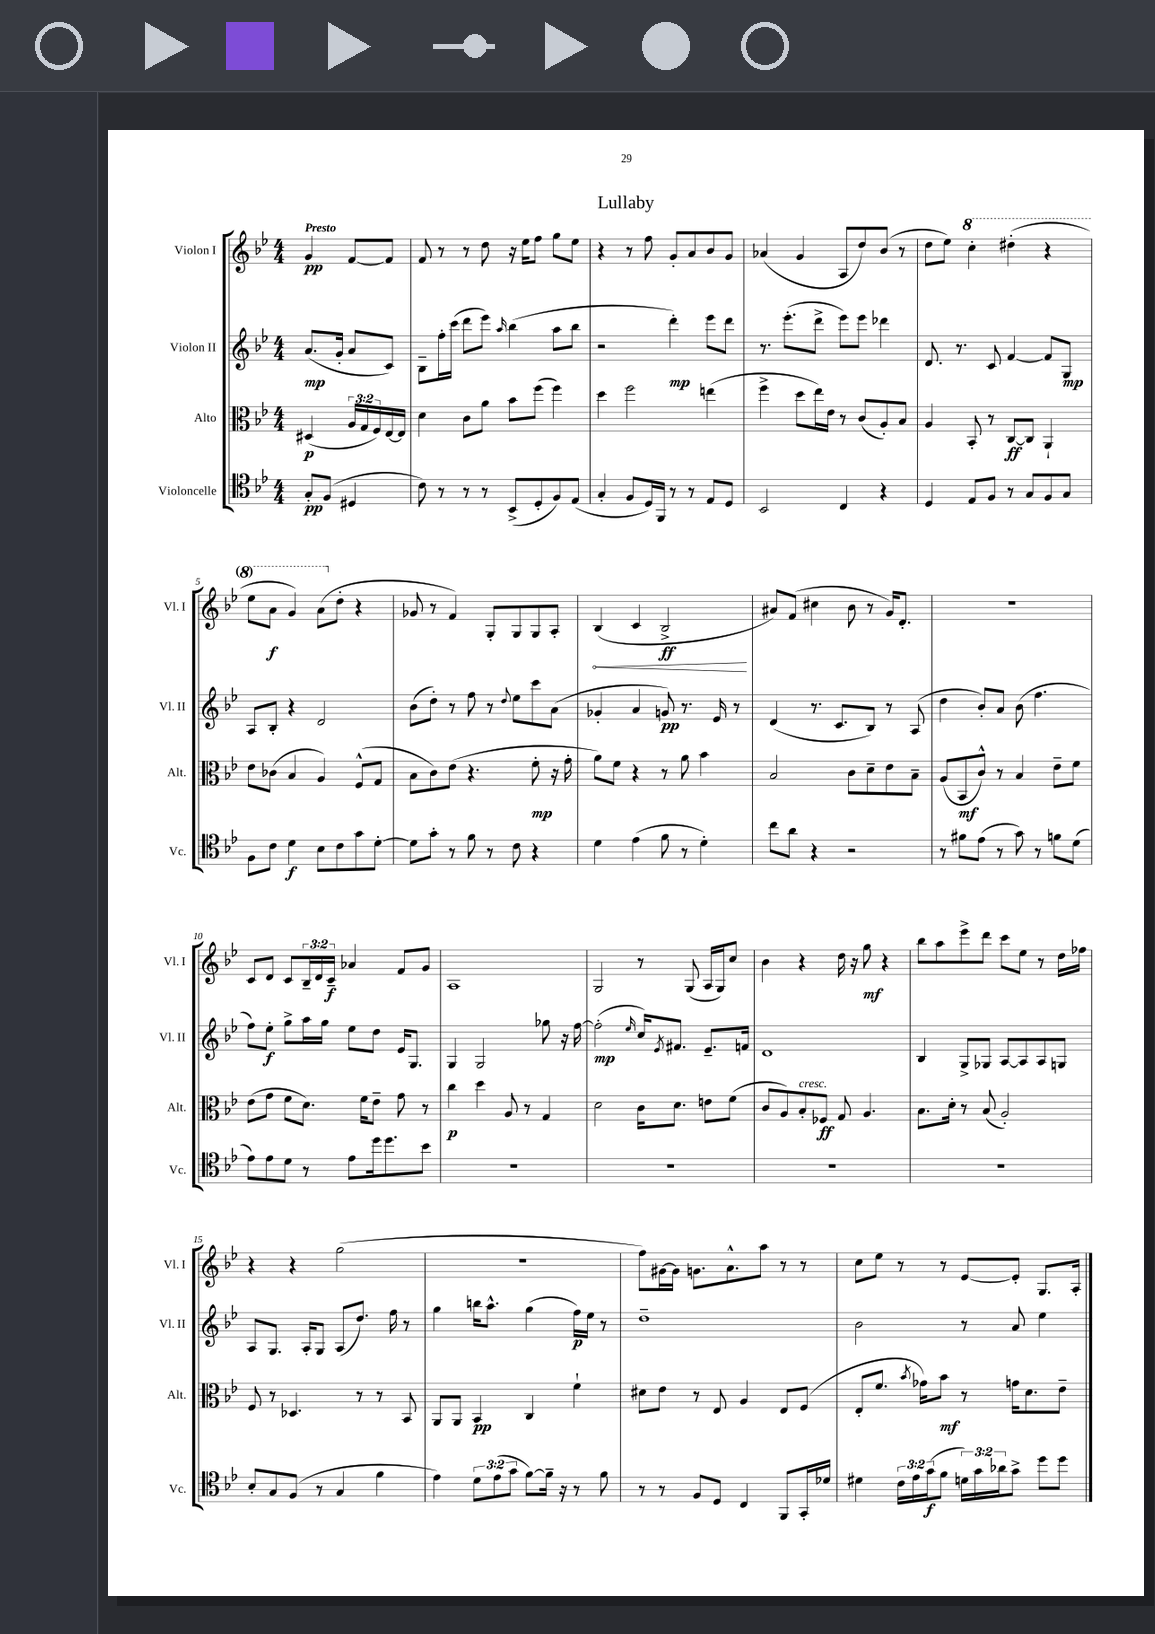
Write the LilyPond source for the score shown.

\header { title = "Lullaby" }
<<
\new StaffGroup <<
\new Staff = "s0" \with { instrumentName = "Violon I" shortInstrumentName = "Vl. I" } {
    \clef treble \key bes \major \numericTimeSignature \time 4/4 \override Staff.TupletNumber.text = #tuplet-number::calc-fraction-text \partial 2 \tempo "Presto"
    g'4\pp f'8~ f'8 |
    f'8 r8 r8 d''8 r16 ees''16 f''8 g''8 ees''8 |
    r4 r8 f''8 g'8-. a'8 bes'8 g'8 |
    aes'4( g'4 a8 d''8) bes'8( r8 |
    d''8 ees''8) \ottava #1 c'''4-. dis'''4-.( r4 |
    ees'''8 a''8\f g''4) a''8( \ottava #0 d''8-. r4 |
    ges'8 r8 f'4) g8-. g8 g8 a8-. |
    \once \override Hairpin.circled-tip = ##t bes4\<( c'4 bes2->\ff\! |
    ais'8) f'8( cis''4 bes'8 r8 g'16) d'8.-. |
    R1 |
    c'8 d'8 c'8 \tuplet 3/2 { bes16-- d'16 c'16--\f } aes'4 f'8 g'8 |
    a1 |
    g2 r8 g8( a16 g16) c''8 |
    bes'4 r4 d''16 r16 g''8\mf r4 |
    bes''8 a''8 ees'''8-> d'''8 c'''8 ees''8 r8 d''16 fes''16 |
    r4 r4 g''2( |
    R1 |
    f''8) gis'16~ gis'16 g'8. a'8.-^ a''8 r8 r8 |
    c''8 ees''8 r8 r8 ees'8~ ees'8-. g8. a16-. \bar "|." |
}
\new Staff = "s1" \with { instrumentName = "Violon II" shortInstrumentName = "Vl. II" } {
    \clef treble \key bes \major \numericTimeSignature \time 4/4 \partial 2
    a'8.\mp( g'16-. a'8 c'8) |
    bes8-- f''16-. c'''16( d'''8 ees'''8) \grace { a''16 } bes''4( a''8 bes''8 |
    r2 d'''4-.\mp) ees'''8 d'''8 |
    r8. ees'''8.-.( d'''8-> ees'''8) ees'''8 des'''4 |
    d'8. r8. c'8 f'4~ f'8 g8\mp |
    a8 bes8-. r4 d'2 |
    bes'8( d''8-.) r8 f''8 r8 \appoggiatura { d''8 } ees''8 c'''8 a'8( |
    ges'4-. a'4 g'8\pp) r8. ees'16 r8 |
    d'4( r8. c'8. bes8) r8 a8( |
    d''4 bes'8-.) a'8 bes'8( f''4. |
    f''8) ees''8-.\f g''8-> a''16 g''16 ees''8 d''8 ees'16 g8. |
    g4 g2 ges''8 r16 f''16~ |
    f''2-.\mp( \grace { ees''16 } c''16) \acciaccatura { ees'8 } fis'8. ees'8.-- f'16 |
    d'1 |
    bes4 g8-> ges8 a8~ a8 a8 g8 |
    a8 g8. a16-. g8 a8( d''8.) f''16 r8 |
    g''4 b''16 a''8.-^ g''4( f''16\p) ees''16 r8 |
    d''1-- |
    bes'2 r8 a'8 ees''4 \bar "|." |
}
\new Staff = "s2" \with { instrumentName = "Alto" shortInstrumentName = "Alt." } {
    \clef alto \key bes \major \numericTimeSignature \time 4/4 \override Staff.TupletNumber.text = #tuplet-number::calc-fraction-text \partial 2
    dis4\p( \tuplet 3/2 { a16 g16 f16) } ees16~ ees16 |
    d'4 c'8 a'8 bes'8 f''8( f''4) |
    d''4 f''2 e''4( |
    f''4-> d''8 ees''16) ees'16 r8 c'8( a8-.) bes8 |
    a4 bes,8-. r8 c8~\ff c8 a,4-! |
    ees'8 ces'8( bes4 a4) f8-^( g8 |
    bes8 c'8) ees'8( r4. f'8-.\mp r16 g'16-. |
    a'8) f'8 r4 r8 a'8 bes'4 |
    bes2 c'8 d'8-- ees'8 bes8-- |
    a8( bes,8\mf c'8-^) r8 bes4 ees'8-- f'8 |
    ees'8( g'8 f'8 d'8.) f'16 ees'8-- g'8 r8 |
    c''4\p d''4 a8 r8 g4 |
    d'2 c'16 d'8. e'8 f'8( |
    c'8 a8) bes8-.^\markup { \italic "cresc." } fes8\ff g8 a4. |
    bes8. d'16-. r8 bes8( a2-.) |
    f8 r8 des4. r8 r8 bes,8 |
    a,8 a,8 bes,4\pp c4 f'4-! |
    dis'8 ees'8 r8 ees8 a4 ees8 f8( |
    ees8-. f'8. \acciaccatura { bes'8 } ges'16) bes'8\mf r8 g'16 d'8. ees'8-- \bar "|." |
}
\new Staff = "s3" \with { instrumentName = "Violoncelle" shortInstrumentName = "Vc." } {
    \clef tenor \key bes \major \numericTimeSignature \time 4/4 \override Staff.TupletNumber.text = #tuplet-number::calc-fraction-text \partial 2
    g8-.\pp f8( dis4 |
    c'8) r8 r8 r8 bes,8->( d8-. f8) ees8( |
    g4-. f8 d16) f,16 r8 r8 ees8 d8 |
    bes,2 c4 r4 |
    d4 ees8 f8 r8 g8 f8 g8 |
    f8 c'8 d'4\f bes8 c'8 g'8 d'8~-. |
    d'8 g'8-. r8 f'8 r8 c'8 r4 |
    d'4 ees'4( f'8 r8 d'4-.) |
    c''8 a'8 r4 r2 |
    r8 fis'8 ees'8( r8 g'8) r8 f'8 d'8( |
    ees'8) ees'8 d'8 r8 ees'8 d''16 d''8. bes'8 |
    R1 |
    R1 |
    R1 |
    R1 |
    bes8-. g8 f8( r8 g4 f'4 |
    ees'4) \tuplet 3/2 { d'8 ees'8( g'8 } f'8~) f'16-- r16 r8 f'8 |
    r8 r8 f8 d8 c4 f,8 g,16-. des'16 |
    dis'4 \tuplet 3/2 { c'16 ees'16 g'16\f( } f'8 \tuplet 3/2 { d'16) g'16 aes'16 } g'8-> d''8 d''8 \bar "|." |
}
>>
>>
